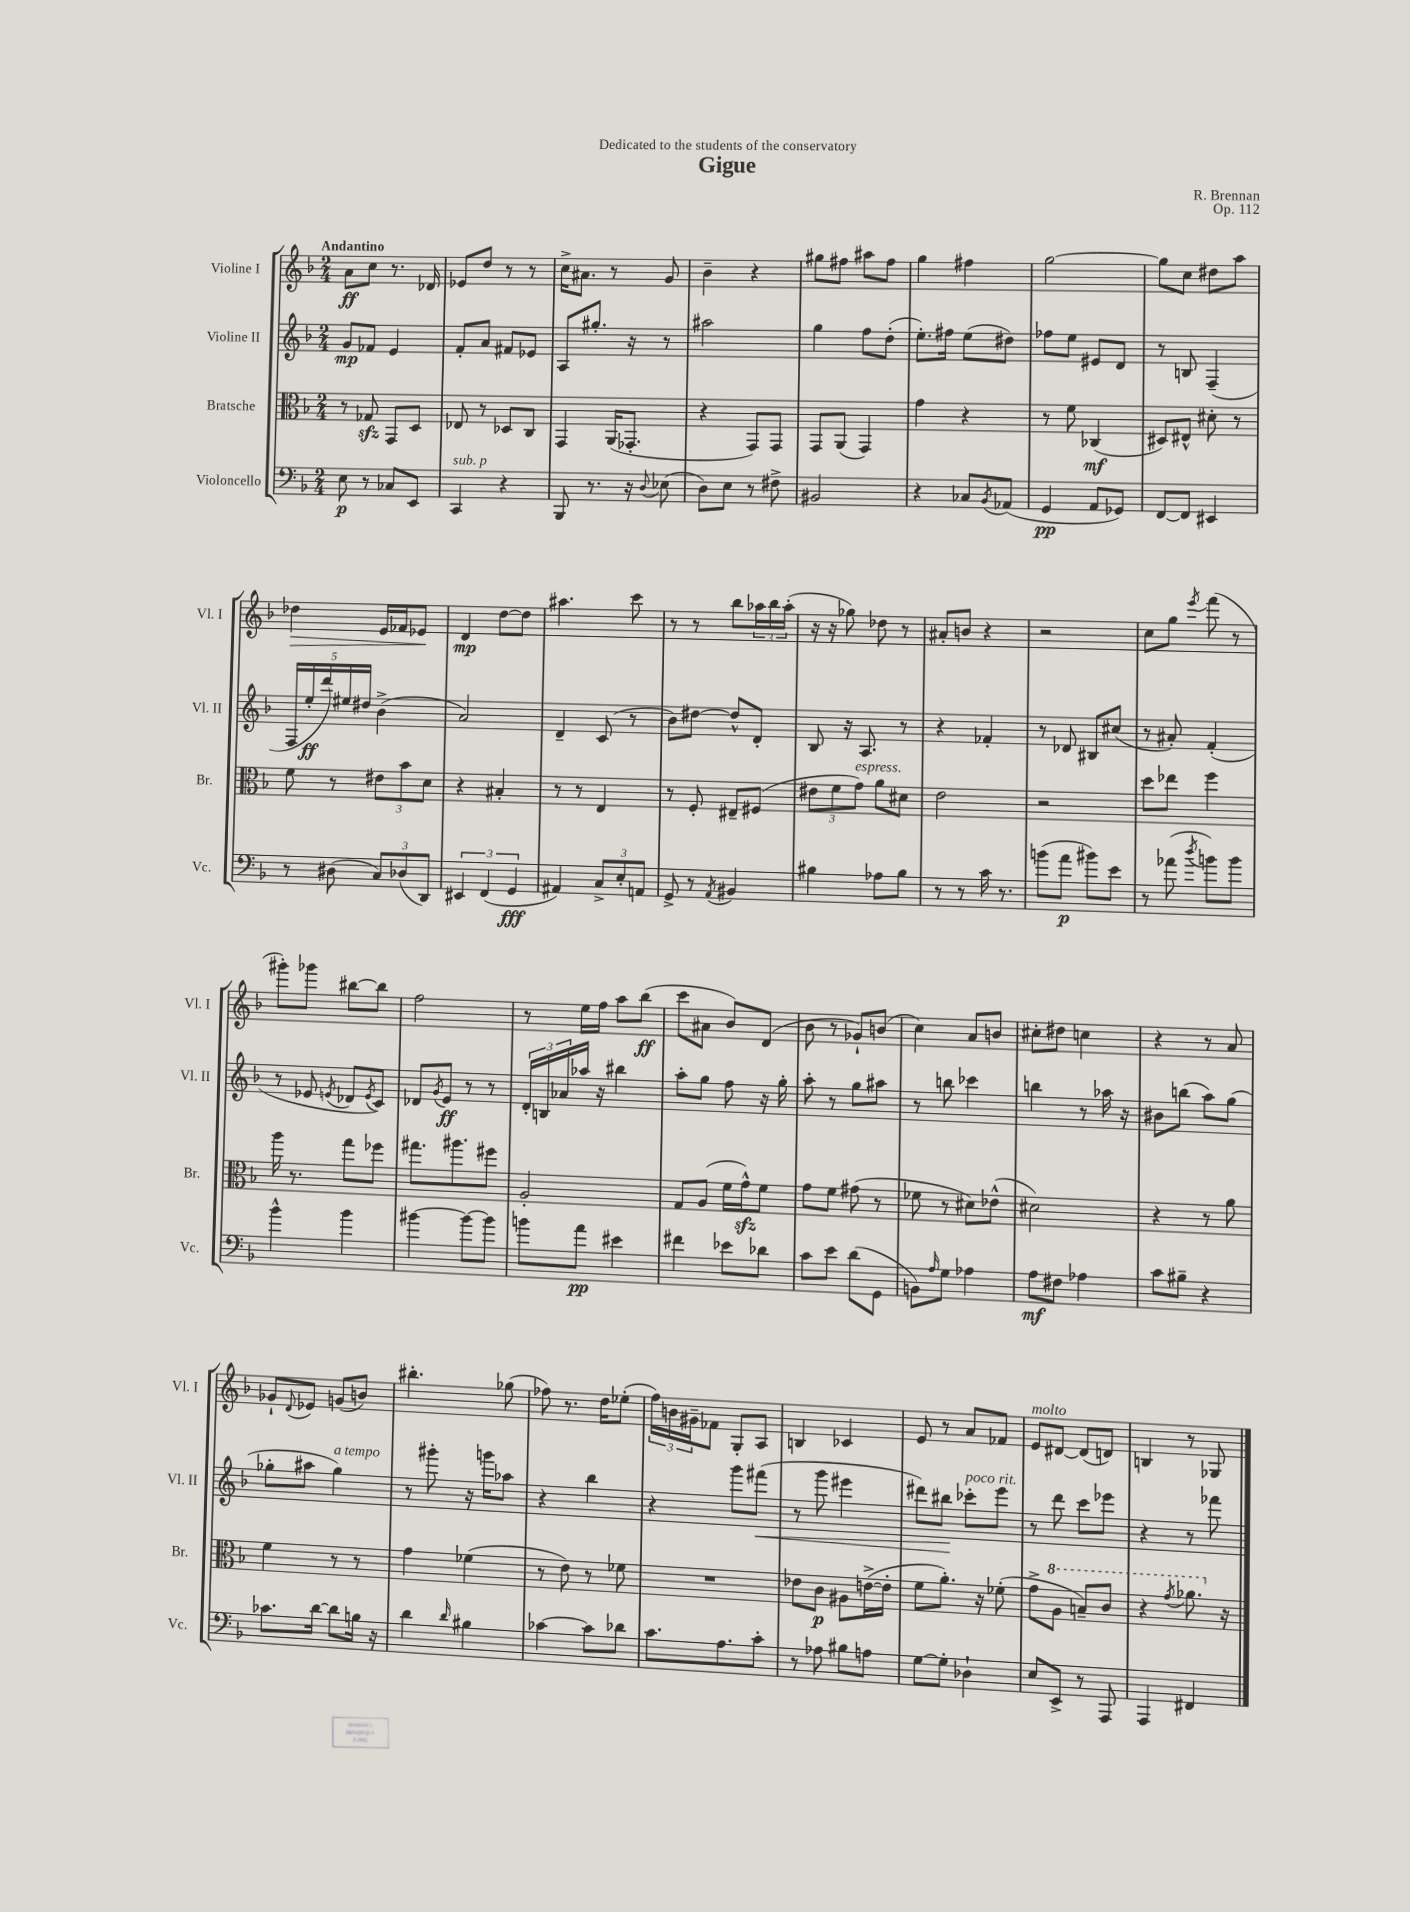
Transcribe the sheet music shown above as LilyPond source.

\header { title = "Gigue" composer = "R. Brennan" dedication = "Dedicated to the students of the conservatory" opus = "Op. 112" }
<<
\new StaffGroup <<
\new Staff = "s0" \with { instrumentName = "Violine I" shortInstrumentName = "Vl. I" } {
    \clef treble \key f \major \numericTimeSignature \time 2/4 \tempo "Andantino"
    a'8\ff c''8 r8. des'16 |
    ees'8 d''8 r8 r8 |
    c''16-> ais'8. r8 g'8 |
    bes'4-- r4 |
    gis''8 fis''8 ais''8 fis''8 |
    g''4 fis''4 |
    g''2~ |
    g''8 c''8 dis''8 a''8 |
    des''4\> e'16 fes'16 ees'8\! |
    d'4\mp d''8~ d''8 |
    ais''4. c'''8 |
    r8 r8 bes''8 \tuplet 3/2 { aes''16 bes''16 aes''16-.( } |
    r16 r16 ges''8) des''8 r8 |
    ais'8-. b'8 r4 |
    r2 |
    c''8 g''8 \acciaccatura { e'''8 } f'''8( r8 |
    gis'''8-.) ges'''8 bis''8~ bis''8 |
    f''2 |
    r8 e''16 f''16 a''8 bes''8\ff( |
    c'''8 ais'8 bes'8) d'8( |
    bes'8 r8 ges'8-!) b'8( |
    c''4) a'8 b'8 |
    cis''8-. dis''8 c''4 |
    r4 r8 a'8 |
    ges'8-! \appoggiatura { d'8 } ees'8 g'8( b'8) |
    bis''4.-. ges''8( |
    fes''8) r8. d''16 ees''8-.( |
    \tuplet 3/2 { f''16) b'16 gis'16-- } fes'8 g8-. a8 |
    b4 ces'4 |
    e'8 r8 a'8 fes'8 |
    e'8^\markup { \italic "molto" } dis'8~ dis'8( d'8) |
    b4 r8 ges8 \bar "|." |
}
\new Staff = "s1" \with { instrumentName = "Violine II" shortInstrumentName = "Vl. II" } {
    \clef treble \key f \major \numericTimeSignature \time 2/4
    g'8\mp fes'8 e'4 |
    f'8-. a'8 fis'8 ees'8 |
    a8 gis''8.-. r16 r8 |
    ais''2 |
    g''4 f''8 d''8-.( |
    e''8.-.) fis''16 e''8( dis''8) |
    fes''8 e''8 eis'8 d'8 |
    r8 b8 f4--( |
    \tuplet 5/4 { f16 e''16-.\ff d'''16) eis''16 dis''16 } bes'4->( |
    a'2) |
    d'4-- c'8( r8 |
    bes'8) dis''8~ dis''8-^ d'8-. |
    bes8 r16 a8. r8 |
    r4 fes'4-. |
    r8 des'8 bis8 cis''8( |
    r8 ais'8-.) f'4-.( |
    r8 ees'8 \acciaccatura { e'8 } des'8 \acciaccatura { e'8 } c'8) |
    des'8 \acciaccatura { g'8 } e'8\ff r8 r8 |
    \tuplet 3/2 { d'16-. b16 aes'16 } aes''16 r16 bis''4 |
    a''8-. g''8 f''8 r16 g''16-. |
    a''8-. r8 g''8 ais''8 |
    r8 b''8 ces'''4 |
    b''4 r8 aes''16 r16 |
    bis'8 b''8( a''8) g''8( |
    ges''8-. ais''8 ges''4^\markup { \italic "a tempo" }) |
    r8 gis'''8-. r16 g'''16 aes''8 |
    r4 bes''4 |
    r4 g'''8 fis'''8\<( |
    r8 g'''8 eis'''4 |
    dis'''8) bis''8\! ces'''8-.^\markup { \italic "poco rit." } e'''8 |
    r8 d'''8 c'''8 ees'''8 |
    r4 r8 fes'''8 \bar "|." |
}
\new Staff = "s2" \with { instrumentName = "Bratsche" shortInstrumentName = "Br." } {
    \clef alto \key f \major \numericTimeSignature \time 2/4
    r8 ges8\sfz g,8 d8 |
    ees8 r8 des8 c8 |
    g,4 a,16( ges,8.-. |
    r4 g,8) g,8 |
    g,8 a,8( g,4) |
    g'4 r4 |
    r8 f'8 ces4\mf( |
    dis8) eis8-^ dis'8-. r8 |
    f'8 r8 \tuplet 3/2 { eis'8 bes'8 d'8 } |
    r4 bis4-. |
    r8 r8 e4 |
    r8 f8-. eis8-- fis8( |
    \tuplet 3/2 { eis'8 f'8 g'8^\markup { \italic "espress." }) } a'8 dis'8 |
    e'2 |
    r2 |
    d''8 ees''8 f''4 |
    a''16 r8. g''8 fes''8 |
    gis''8. ais''8. fis''8 |
    a2-. |
    g8 a8( f'16 g'16-^\sfz) f'8 |
    g'8 f'8 gis'8( r8 |
    fes'8 r8 dis'8) ees'8-^( |
    dis'2) |
    r4 r8 a'8 |
    f'4 r8 r8 |
    g'4 fes'4( |
    r8 e'8) r8 fes'8 |
    R2 |
    ees'8 c'8\p ais8 e'16~->( e'16-. |
    f'8 a'8.-.) r16 fes'8-.( |
    g'8-> \ottava #1 a'8 b'8--) c''8 |
    r4 \acciaccatura { g''8 } aes''8. \ottava #0 r16 \bar "|." |
}
\new Staff = "s3" \with { instrumentName = "Violoncello" shortInstrumentName = "Vc." } {
    \clef bass \key f \major \numericTimeSignature \time 2/4
    e8\p r8 ces8 e,8 |
    c,4^\markup { \italic "sub. p" } r4 |
    bes,,8 r8. r16 \appoggiatura { d8 } ees8( |
    d8) e8 r8 fis8-> |
    bis,2 |
    r4 ces8 \acciaccatura { bes,8 } aes,8( |
    g,4\pp a,8 ges,8) |
    f,8~ f,8 eis,4 |
    r8 dis8( \tuplet 3/2 { c8) des8( d,8) } |
    \tuplet 3/2 { eis,4 f,4( g,4\fff } |
    ais,4) \tuplet 3/2 { c8-> e8-. a,8 } |
    g,8-> r8 \acciaccatura { a,8 } bis,4 |
    bis4 aes8 bis8 |
    r8 r8 c'16 r8. |
    b'8( a'8\p bis'8) e'8 |
    r8 aes'8( \acciaccatura { d''8 } b'8) b'8 |
    bes'4-^ bes'4 |
    bis'4~ bis'8~ bis'8 |
    b'8 a'8\pp eis'4 |
    fis'4 ees'8 des'8 |
    c'8 e'8 d'8( g,8 |
    b,8) \grace { a16 } g8 aes4 |
    a8\mf fis8 aes4 |
    c'8 bis8-- r4 |
    ces'8. d'16~ d'8 b16 r16 |
    d'4 \grace { d'16 } bis4 |
    ces'4~ ces'8 des'8 |
    c'8. a8. c'8-. |
    r8 aes8 bis8 a8 |
    g8~ g8-. des4-! |
    e8 e,8-> r8 a,,8 |
    a,,4 fis,4 \bar "|." |
}
>>
>>
\layout { \context { \Score \remove "Bar_number_engraver" } }
